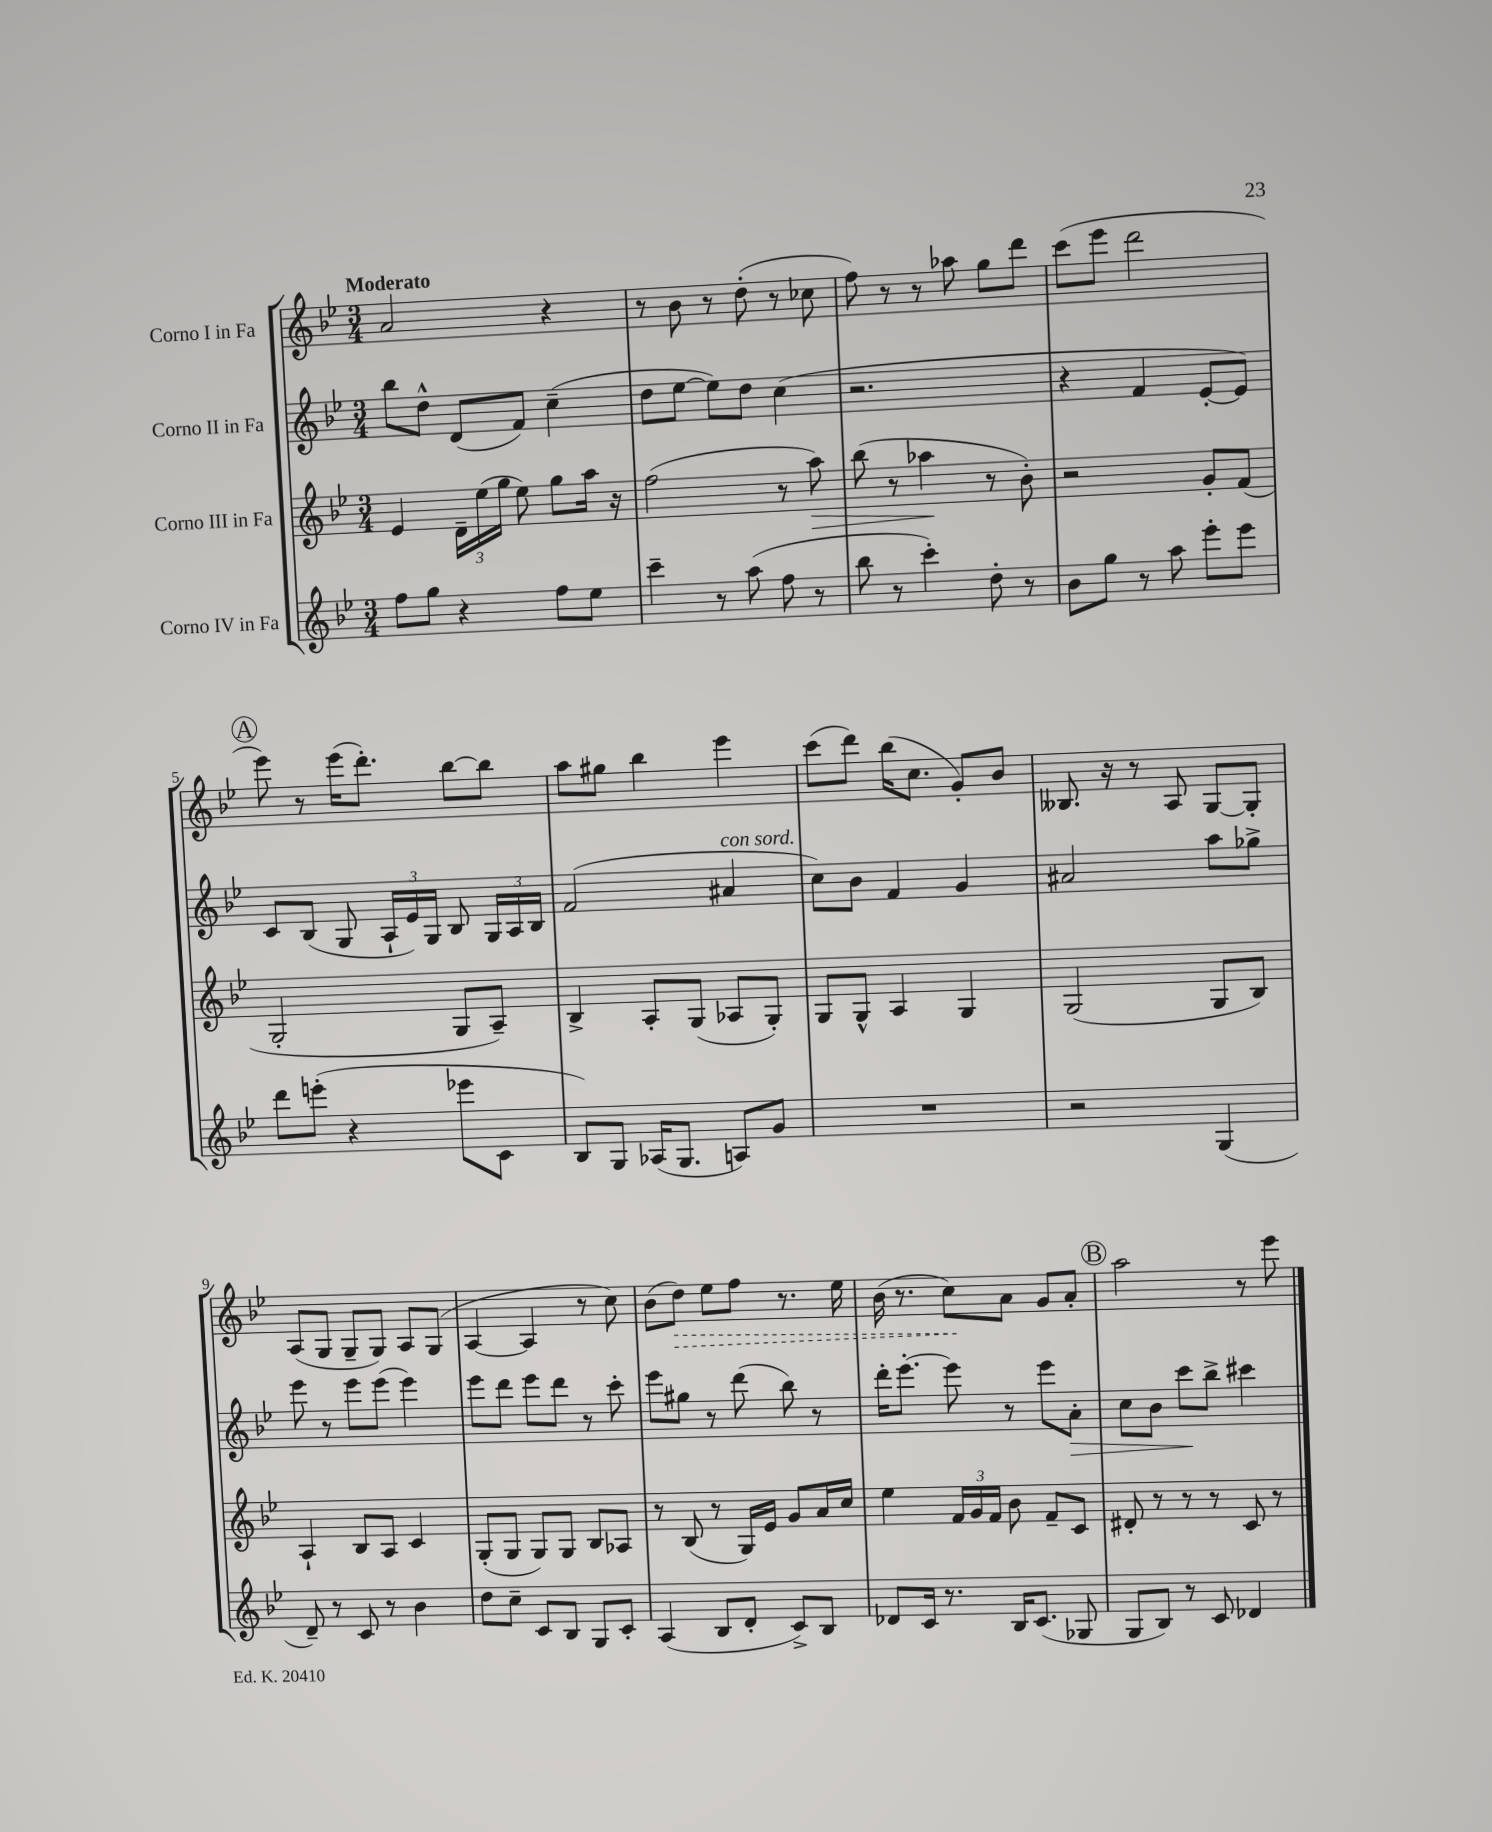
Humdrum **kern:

**kern	**kern	**dynam	**kern	**dynam	**kern	**dynam
*part4	*part3	*part3	*part2	*part2	*part1	*part1
*staff4	*staff3	*staff3	*staff2	*staff2	*staff1	*staff1
*I"Corno IV in Fa	*I"Corno III in Fa	*	*I"Corno II in Fa	*	*I"Corno I in Fa	*
*clefG2	*clefG2	*	*clefG2	*	*clefG2	*
*k[b-e-]	*k[b-e-]	*	*k[b-e-]	*	*k[b-e-]	*
*M3/4	*M3/4	*	*M3/4	*	*M3/4	*
=1	=1	=1	=1	=1	=1	=1
!	!	!	!	!	!LO:TX:a:B:t=Moderato	!
8ff\L	4e-/	.	8bb-\L	.	2a/	.
8gg\J	.	.	8dd^^\J	.	.	.
4r	24d~\LL	.	(8d/L	.	.	.
.	(24ee-\	.	.	.	.	.
.	24gg\JJ	.	.	.	.	.
.	8ee-\)	.	8f/J)	.	.	.
8ff\L	8gg\L	.	(4cc~\	.	4r	.
8ee-\J	16aa\Jk	.	.	.	.	.
.	16r	.	.	.	.	.
=2	=2	=2	=2	=2	=2	=2
4ccc~\	(2ff\	.	8dd\L	.	8r	.
.	.	.	[8ee-\J	.	8b-\	.
8r	.	.	8ee-\L])	.	8r	.
(8aa\	.	.	8dd\J	.	(8dd'\	.
8ff\	8r	.	(4cc\	.	8r	.
!	!	!LO:HP:b	!	!	!	!
8r	8aa\)	>	.	.	8cc-X\	.
=3	=3	=3	=3	=3	=3	=3
8bb-\	(8bb-\	.	2.r	.	8ff\)	.
8r	8r	.	.	.	8r	.
4ccc'\)	4aa-X\	.	.	.	8r	.
.	.	.	.	.	8aa-X\	.
8dd'\	8r	]	.	.	8gg\L	.
8r	8b-'\)	.	.	.	8ddd\J	.
=4	=4	=4	=4	=4	=4	=4
8b-\L	2r	.	4r	.	(8ccc\L	.
8gg\J	.	.	.	.	8eee-\J	.
8r	.	.	4f/	.	2ddd\	.
8aa\	.	.	.	.	.	.
8eee-'\L	8g'/L	.	[8e-'/L	.	.	.
8eee-\J	(8f/J	.	8e-/J])	.	.	.
!!LO:LB:g=z
!!LO:REH:place=s1:t=A
=5	=5	=5	=5	=5	=5	=5
8ddd\L	2G'/	.	8c/L	.	8eee-\)	.
(8eeen'\J	.	.	(8B-/J	.	8r	.
4r	.	.	8G/	.	(16eee-\KL	.
.	.	.	.	.	8.ddd'\J)	.
.	.	.	24A`/LL	.	.	.
.	.	.	24e-/)	.	.	.
.	.	.	24G/JJ	.	.	.
8eee-X\L	8G/L	.	8B-/	.	[8bb-\L	.
8c\J	8A~/J)	.	24G/LL	.	8bb-\J]	.
.	.	.	24A/	.	.	.
.	.	.	24B-/JJ	.	.	.
=6	=6	=6	=6	=6	=6	=6
8B-/L)	4B-^/	.	(2f/	.	8aa\L	.
8G/J	.	.	.	.	8gg#X\J	.
(16A-X/KL	8A'/L	.	.	.	4bb-\	.
8.G/J	.	.	.	.	.	.
.	(8G/J	.	.	.	.	.
!	!	!	!LO:TX:a:i:t=con sord.	!	!	!
8An/L)	8A-X/L	.	4a#X/	.	4eee-\	.
8g/J	8G'/J)	.	.	.	.	.
=7	=7	=7	=7	=7	=7	=7
2.r	8G/L	.	8cc\L)	.	(8ccc\L	.
.	8G^^/J	.	8b-\J	.	8ddd\J)	.
.	4A/	.	4f/	.	(16bb-\KL	.
.	.	.	.	.	8.cc\J	.
.	4G/	.	4g/	.	8g'/L)	.
.	.	.	.	.	8b-/J	.
=8	=8	=8	=8	=8	=8	=8
2r	(2G/	.	2a#X/	.	8.B--X/	.
.	.	.	.	.	16r	.
.	.	.	.	.	8r	.
.	.	.	.	.	8A/	.
(4G/	8G/L	.	8aa\L	.	[8G/L	.
.	8B-/J)	.	8gg-X^\J	.	8G'/J]	.
!!LO:LB:g=z
=9	=9	=9	=9	=9	=9	=9
8d~/)	4A`/	.	8eee-\	.	(8A/L	.
8r	.	.	8r	.	8G/J	.
8c/	8B-/L	.	8eee-\L	.	8G~/L	.
8r	8A/J	.	(8eee-\J	.	8G/J)	.
4b-\	4c/	.	4eee-\)	.	8A/L	.
.	.	.	.	.	(8G/J	.
=10	=10	=10	=10	=10	=10	=10
8dd\L	(8G'/L	.	8eee-\L	.	[4A/	.
8cc~\J	8G/J	.	8ddd\J	.	.	.
8c/L	8G/L)	.	8eee-\L	.	4A/]	.
8B-/J	8G/J	.	8ddd\J	.	.	.
8G/L	8B-/L	.	8r	.	8r	.
8c'/J	8A-X/J	.	8ccc'\	.	8cc\)	.
=11	=11	=11	=11	=11	=11	=11
(4A/	8r	.	8eee-\L	.	(8b-\L	.
!	!	!	!	!	!	!LO:HP:b
.	(8B-/	.	8gg#X\J	.	8dd\J)	>
8B-/L	8r	.	8r	.	8ee-\L	.
8d'/J	16G/LL)	.	(8ddd\	.	8ff\J	.
.	16e-/JJ	.	.	.	.	.
8c^/L)	8g/L	.	8bb-\)	.	8.r	.
8B-/J	16a/L	.	8r	.	.	.
.	16cc/JJ	.	.	.	16ee-\	.
=12	=12	=12	=12	=12	=12	=12
8d-X/L	4ee-\	.	16ddd'\KL	.	(16b-\	.
.	.	.	[8.eee-'\J	.	8.r	.
16c/Jk	.	.	.	.	.	.
8.r	.	.	.	.	.	.
.	24f/LL	.	8eee-\]	.	8cc\L)	.
.	24g/	.	.	.	.	.
.	24f/JJ	.	.	.	.	.
16B-/KL	8b-\	.	8r	.	8a\J	]
(8.c/J	.	.	.	.	.	.
.	8f~/L	.	8eee-\L	.	8g/L	.
!	!	!	!	!LO:HP:b	!	!
8G-X/	8c/J	.	8a'\J	>	8a'/J	.
!!LO:REH:place=s1:t=B
=13	=13	=13	=13	=13	=13	=13
8G/L	8d#X'/	.	8cc\L	.	2aa\	.
8B-/J)	8r	.	8b-\J	.	.	.
8r	8r	.	8ccc\L	.	.	.
8c/	8r	.	8bb-^\J	]	.	.
4d-X/	8c/	.	4ccc#X\	.	8r	.
.	8r	.	.	.	8eee-\	.
==	==	==	==	==	==	==
*-	*-	*-	*-	*-	*-	*-
